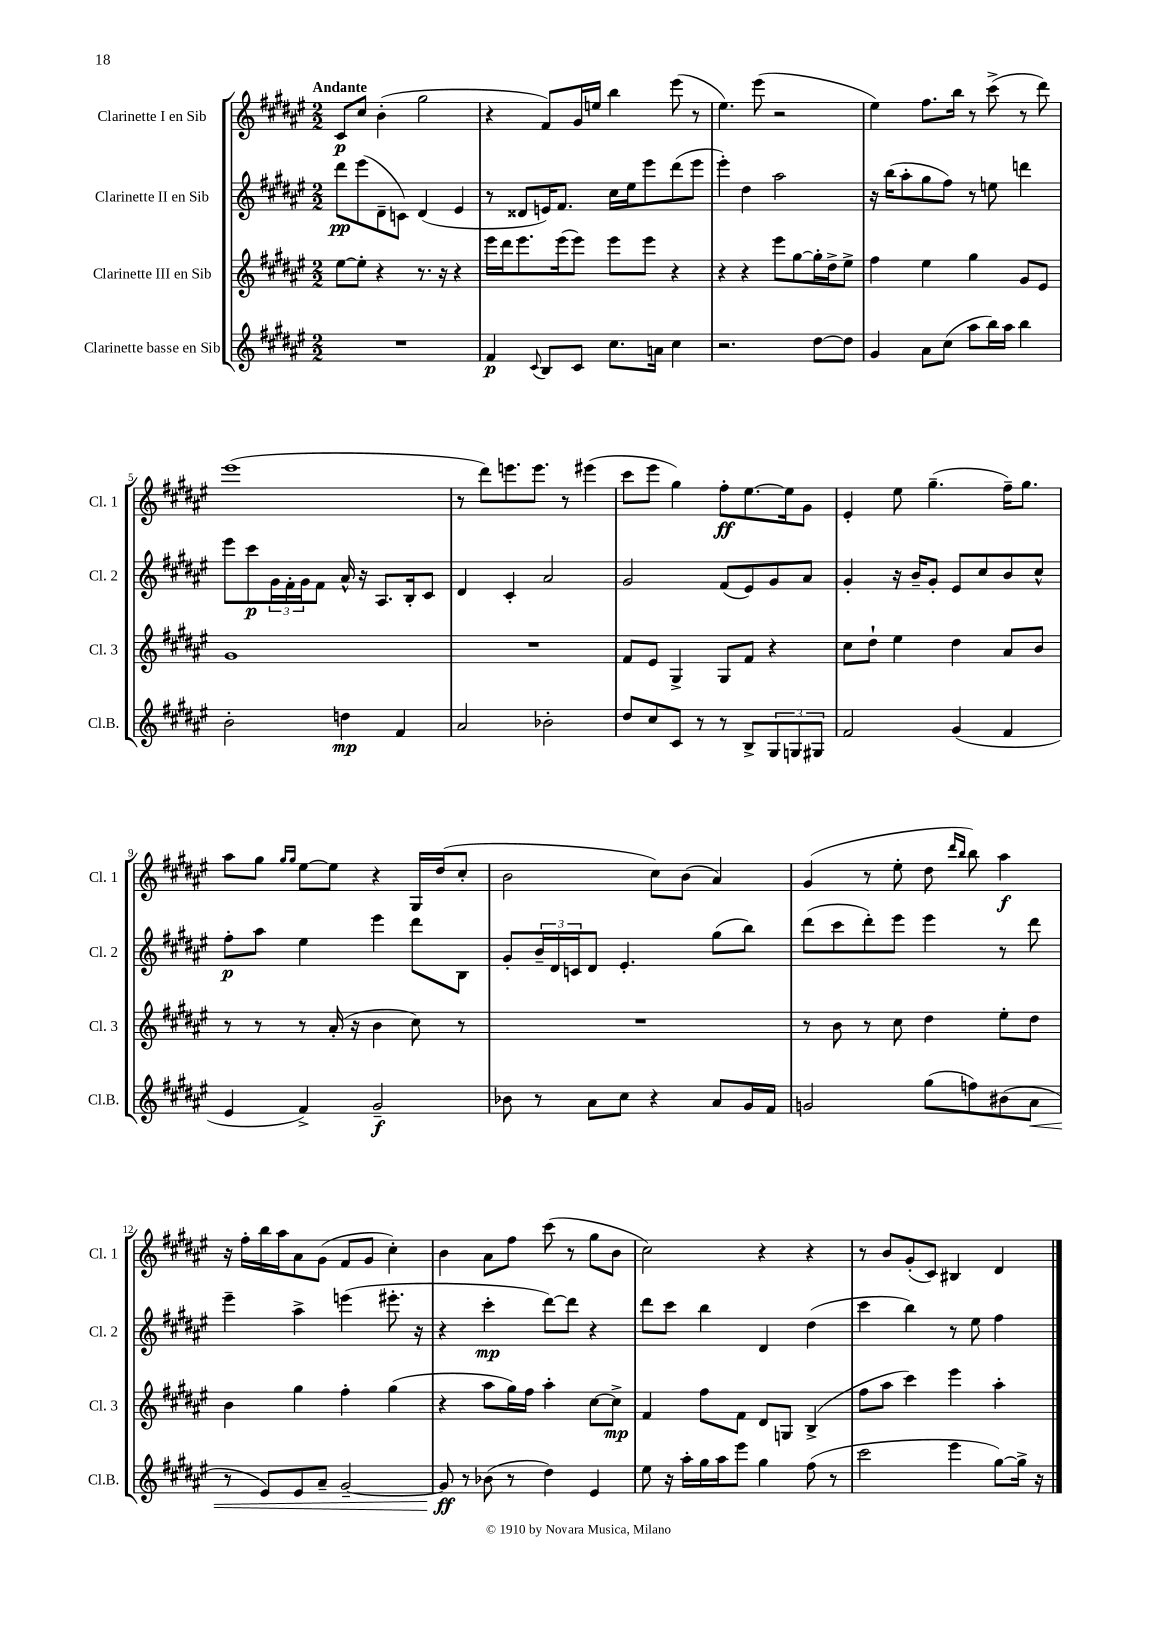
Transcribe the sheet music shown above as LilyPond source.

<<
\new StaffGroup <<
\new Staff = "s0" \with { instrumentName = "Clarinette I en Sib" shortInstrumentName = "Cl. 1" } {
    \clef treble \key fis \major \numericTimeSignature \time 2/2 \tempo "Andante"
    cis'8\p cis''8 b'4-.( gis''2 |
    r4 fis'8) gis'16 e''16 b''4 eis'''8( r8 |
    eis''4.) eis'''8( r2 |
    eis''4) fis''8. b''16 r8 cis'''8->( r8 dis'''8) |
    eis'''1( |
    r8 dis'''8) e'''8. e'''8. r8 eis'''4( |
    cis'''8 eis'''8 gis''4) fis''8-.\ff eis''8.~ eis''16 gis'8 |
    eis'4-. eis''8 gis''4.--( fis''16--) gis''8. |
    ais''8 gis''8 \grace { gis''16 gis''16 } eis''8~ eis''8 r4 gis16 dis''16( cis''8-. |
    b'2 cis''8) b'8( ais'4) |
    gis'4( r8 eis''8-. dis''8 \grace { dis'''16 b''16 } b''8) ais''4\f |
    r16 fis''16-. b''16 ais''16 ais'8 gis'8( fis'8 gis'8 cis''4-.) |
    b'4 ais'8 fis''8 cis'''8( r8 gis''8 b'8 |
    cis''2) r4 r4 |
    r8 b'8 gis'8-.( cis'8) bis4 dis'4 \bar "|." |
}
\new Staff = "s1" \with { instrumentName = "Clarinette II en Sib" shortInstrumentName = "Cl. 2" } {
    \clef treble \key fis \major \numericTimeSignature \time 2/2
    dis'''8\pp eis'''8( dis'8-- c'8) dis'4( eis'4 |
    r8 disis'8 e'16) fis'8. cis''16 eis''16 eis'''8 dis'''8( eis'''8 |
    eis'''4-.) dis''4 ais''2 |
    r16 b''16( ais''8-. gis''8 fis''8) r8 e''8 d'''4 |
    eis'''8 cis'''8\p \tuplet 3/2 { gis'16 fis'16-. gis'16 } fis'8 ais'16-^ r16 ais8. b16-. cis'8 |
    dis'4 cis'4-. ais'2 |
    gis'2 fis'8( eis'8) gis'8 ais'8 |
    gis'4-. r16 b'16-- gis'8-. eis'8 cis''8 b'8 cis''8-^ |
    fis''8-.\p ais''8 eis''4 eis'''4 dis'''8 b8 |
    gis'8-. \tuplet 3/2 { b'16-- dis'16 c'16 } dis'8 eis'4.-. gis''8( b''8) |
    dis'''8( cis'''8 dis'''8-.) eis'''8 eis'''4 r8 dis'''8 |
    eis'''4-- ais''4-> e'''4( eis'''8.-. r16 |
    r4 cis'''4-.\mp dis'''8~) dis'''8 r4 |
    dis'''8 cis'''8 b''4 dis'4 dis''4( |
    cis'''4 b''4) r8 eis''8 fis''4 \bar "|." |
}
\new Staff = "s2" \with { instrumentName = "Clarinette III en Sib" shortInstrumentName = "Cl. 3" } {
    \clef treble \key fis \major \numericTimeSignature \time 2/2
    eis''8~ eis''8-. r4 r8. r16 r4 |
    eis'''16 dis'''16 eis'''8. eis'''16( eis'''8) eis'''8 eis'''8 r4 |
    r4 r4 eis'''8 gis''8~ gis''16-. dis''16-> eis''8-> |
    fis''4 eis''4 gis''4 gis'8 eis'8 |
    gis'1 |
    R1 |
    fis'8 eis'8 gis4-> gis8 fis'8 r4 |
    cis''8 dis''8-! eis''4 dis''4 ais'8 b'8 |
    r8 r8 r8 ais'16-.( r16 b'4 cis''8) r8 |
    R1 |
    r8 b'8 r8 cis''8 dis''4 eis''8-. dis''8 |
    b'4 gis''4 fis''4-. gis''4( |
    r4 ais''8 gis''16) fis''16 ais''4-. cis''8~ cis''8->\mp |
    fis'4 fis''8 fis'8 dis'8 g8 b4->( |
    fis''8 ais''8 cis'''4) eis'''4 ais''4-. \bar "|." |
}
\new Staff = "s3" \with { instrumentName = "Clarinette basse en Sib" shortInstrumentName = "Cl.B." } {
    \clef treble \key fis \major \numericTimeSignature \time 2/2
    R1 |
    fis'4\p \appoggiatura { cis'8 } b8 cis'8 cis''8. a'16 cis''4 |
    r2. dis''8~ dis''8 |
    gis'4 ais'8 cis''8( ais''8 b''16) ais''16 b''4 |
    b'2-. d''4\mp fis'4 |
    ais'2 bes'2-. |
    dis''8 cis''8 cis'8 r8 r8 b8-> \tuplet 3/2 { gis8 g8 gis8 } |
    fis'2 gis'4( fis'4 |
    eis'4 fis'4->) gis'2--\f |
    bes'8 r8 ais'8 cis''8 r4 ais'8 gis'16 fis'16 |
    g'2 gis''8( f''8) bis'8( ais'8\< |
    r8 eis'8) eis'8 ais'8-- gis'2~-- |
    gis'8\ff\! r8 bes'8( r8 dis''4) eis'4 |
    eis''8 r16 ais''16-. gis''16 ais''16 eis'''8 gis''4 fis''8( r8 |
    cis'''2 eis'''4 gis''8~) gis''16-> r16 \bar "|." |
}
>>
>>
